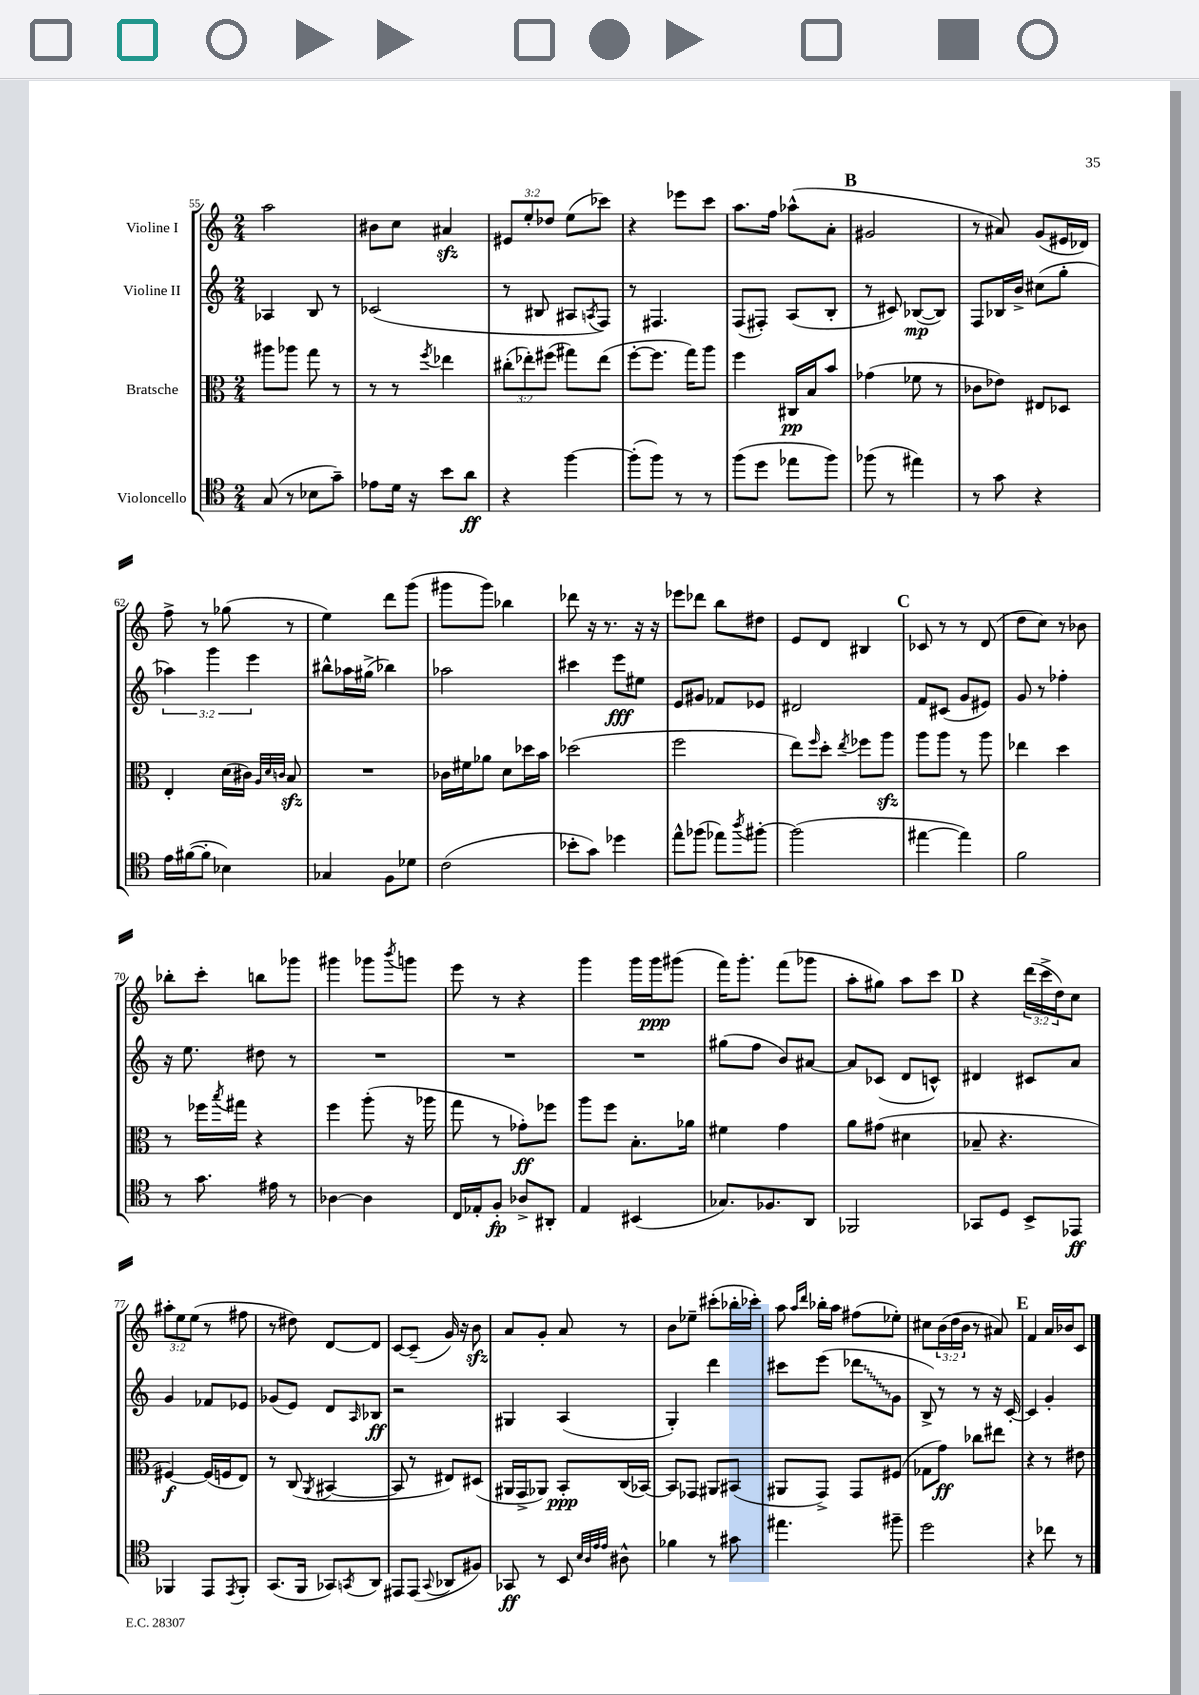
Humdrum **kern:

**kern	**kern	**kern	**kern
*staff4	*staff3	*staff2	*staff1
*clefC4	*clefC3	*clefG2	*clefG2
*k[]	*k[]	*k[]	*k[]
*M2/4	*M2/4	*M2/4	*M2/4
(8G	8aa#	4A-	2aa
8r	8aa-	.	.
8B-	8gg	8B	.
8g~)	8r	8r	.
=	=	=	=
8e-	8r	(2c-	8b#
16d	8r	.	8cc
16r	.	.	.
.	8qff	.	.
8b	4ee-	.	4a#
8a	.	.	.
=	=	=	=
4r	(12cc#'	8r	12e#
.	12ee-')	.	12ee'
.	.	8B#	.
.	(12ff#	.	12dd-
[4ff	8gg#)	8A#	(8ee
.	.	8qA	.
.	(8ee-	8F)	8ccc-)
=	=	=	=
(8ff']	[8ff'	8r	4r
8ff)	8.ff]	4.F#	.
8r	.	.	8eee-
.	16gg)	.	.
8r	8aa	.	8ccc
=	=	=	=
(8ff	4ff	(8F	8.aa
8dd	.	8F#')	.
.	.	.	16ff
8ee-	16C#	(8A	(8aa-^^
.	16B	.	.
8ff)	8b	8B'	8a'
=	=	=	=
(8ff-	(4g-	8r	2g#
8r	.	8c#)	.
4ee#)	8f-	([8B-	.
.	8r	8B-])	.
=	=	=	=
8r	8c-	8F	8r
8g	8e-)	16B-	8a#)
.	.	16b^	.
4r	8E#	(8cc#	(8g
.	8D-	8gg'	16e#
.	.	.	16d-)
=	=	=	=
16e	4E'	6aa-)	8ff^
([16f#	.	.	.
8f#']	.	.	8r
.	.	6ggg	.
4B-)	(16d	.	(8gg-
.	16c#)	.	.
.	.	6eee	.
.	32qqA	.	.
.	32qqd	.	.
.	32qqc	.	.
.	8B	.	8r
=	=	=	=
4G-	2r	8bb#^^	4ee)
.	.	16aa-	.
.	.	(16gg#^	.
8F	.	4bb-)	8ddd
8d-	.	.	(8ggg
=	=	=	=
(2c	16c-	2aa-	8ggg#
.	16f#	.	.
.	8a-	.	8ggg#)
.	8d	.	4bb-
.	16dd-	.	.
.	16b	.	.
=	=	=	=
8b-'	(2dd-	4ccc#	8ddd-
8g)	.	.	16r
.	.	.	8.r
4dd-	.	8eee	.
.	.	8ee#	16r
.	.	.	16r
=	=	=	=
8ee^^	2ff	8e	8eee-
(8ff-	.	8g#	8ddd-
8ee-)	.	8f-	8bb
8qaa	.	.	.
[8ff#'	.	8e-	8dd#
=	=	=	=
(2ff#]	8ee)	2d#	8e
.	16qqff	.	.
.	8dd'	.	8d
.	8qee	.	.
.	8ff-	.	4B#
.	8aa	.	.
=	=	=	=
[4ee#	8aa	8f	8c-
.	8aa	(8c#	8r
4ee#])	8r	8g	8r
.	8aa	8e#)	(8d
=	=	=	=
2f	4ee-	8g	8dd
.	.	8r	8cc)
.	4dd	4ff-'	8r
.	.	.	8b-
=	=	=	=
8r	8r	16r	8bb-'
.	.	8.ee	.
8.g	16ff-	.	8ccc'
.	8qbb	.	.
.	16gg#	.	.
.	4r	8dd#	8bb
16e#	.	.	.
8r	.	8r	8ggg-
=	=	=	=
[4A-	4ff	2r	4ggg#
4A-]	(8aa'	.	8ggg-
.	.	.	8qbbb
.	16r	.	8ggg
.	16aa-	.	.
=	=	=	=
16C	8gg	2r	8eee
16E-'	.	.	.
8F'	8r	.	8r
8A-^	8g-')	.	4r
8AA#'	8ff-	.	.
=	=	=	=
4E	8aa	2r	4ggg
.	8ff	.	.
(4BB#	8.B'	.	16ggg
.	.	.	16ggg
.	.	.	(8ggg#
.	16a-	.	.
=	=	=	=
8.G-)	4f#	(8gg#	16fff)
.	.	.	8.ggg'
.	.	8ff	.
8.F-	.	.	.
.	4g	8b)	(8fff
8AA	.	[8a#	8ggg-
=	=	=	=
2FF-	8a	8a#]	8aa'
.	(8g#	(8c-	8gg#)
.	4d#	8d	8aa
.	.	8c^^)	8ccc
=	=	=	=
8GG-	8B-~	4d#	4r
8D	4.r	.	.
8BB^	.	8c#	(24ddd
.	.	.	24ccc^
.	.	.	24dd)
8EE-	.	8a	8cc
=	=	=	=
4FF-	[4F#)	4g	12aa#'
.	.	.	12ee
.	.	.	(12ee
8EE	(16F#]	8f-	8r
.	16F	.	.
8qEE	.	.	.
8FF-'	8E)	8e-	8ff#
=	=	=	=
(8.GG	8r	(8g-	8r
.	(8C	8e)	8dd#)
16FF	.	.	.
.	8qAA	.	.
8GG-)	[4BB#	8d	[8d
8qGG	.	16qqA	.
8AA	.	8B-	8d]
=	=	=	=
8EE#	8BB#]	2r	[8c
(8EE#	8r	.	(8c~]
8qqGG	.	.	.
8AA-	8E#)	.	16g)
.	.	.	16r
8F#)	(8D#	.	8b
=	=	=	=
8GG-	16AA#	4G#	8a
.	16GG^	.	.
8r	8AA-)	.	8g'
8BB	8BB'	(4A	8a
32qqB	.	.	.
32qqA	.	.	.
32qqe	.	.	.
32qqe	.	.	.
8A#^^	(16C	.	8r
.	[16BB-)	.	.
=	=	=	=
4f-	8BB-]	4G')	8b
.	8GG-	.	8ee-~
8r	8AA#	4ddd	(8ccc#'
8g#	(8BB#	.	16bb-'
.	.	.	16ccc-')
=	=	=	=
4.ee#	8AA#	8ccc#	8aa
.	.	.	16qqaa
.	.	.	16qqddd
.	8GG^)	(8eee	16bb-'
.	.	.	16aa
.	8GG	8ddd-	(8ff#
8ff#~	(8F#	8g	8ee-')
=	=	=	=
2dd	8G-	8B^)	8cc#
.	8g)	8r	(24b
.	.	.	24dd
.	.	.	24b
.	8cc-	8r	8r
.	8ee#	16r	8a#)
.	.	[16c'	.
=	=	=	=
4r	4r	4c]	4f
8cc-	8r	4g'	16a
.	.	.	16b-
8r	8e#	.	8c
==	==	==	==
*-	*-	*-	*-
